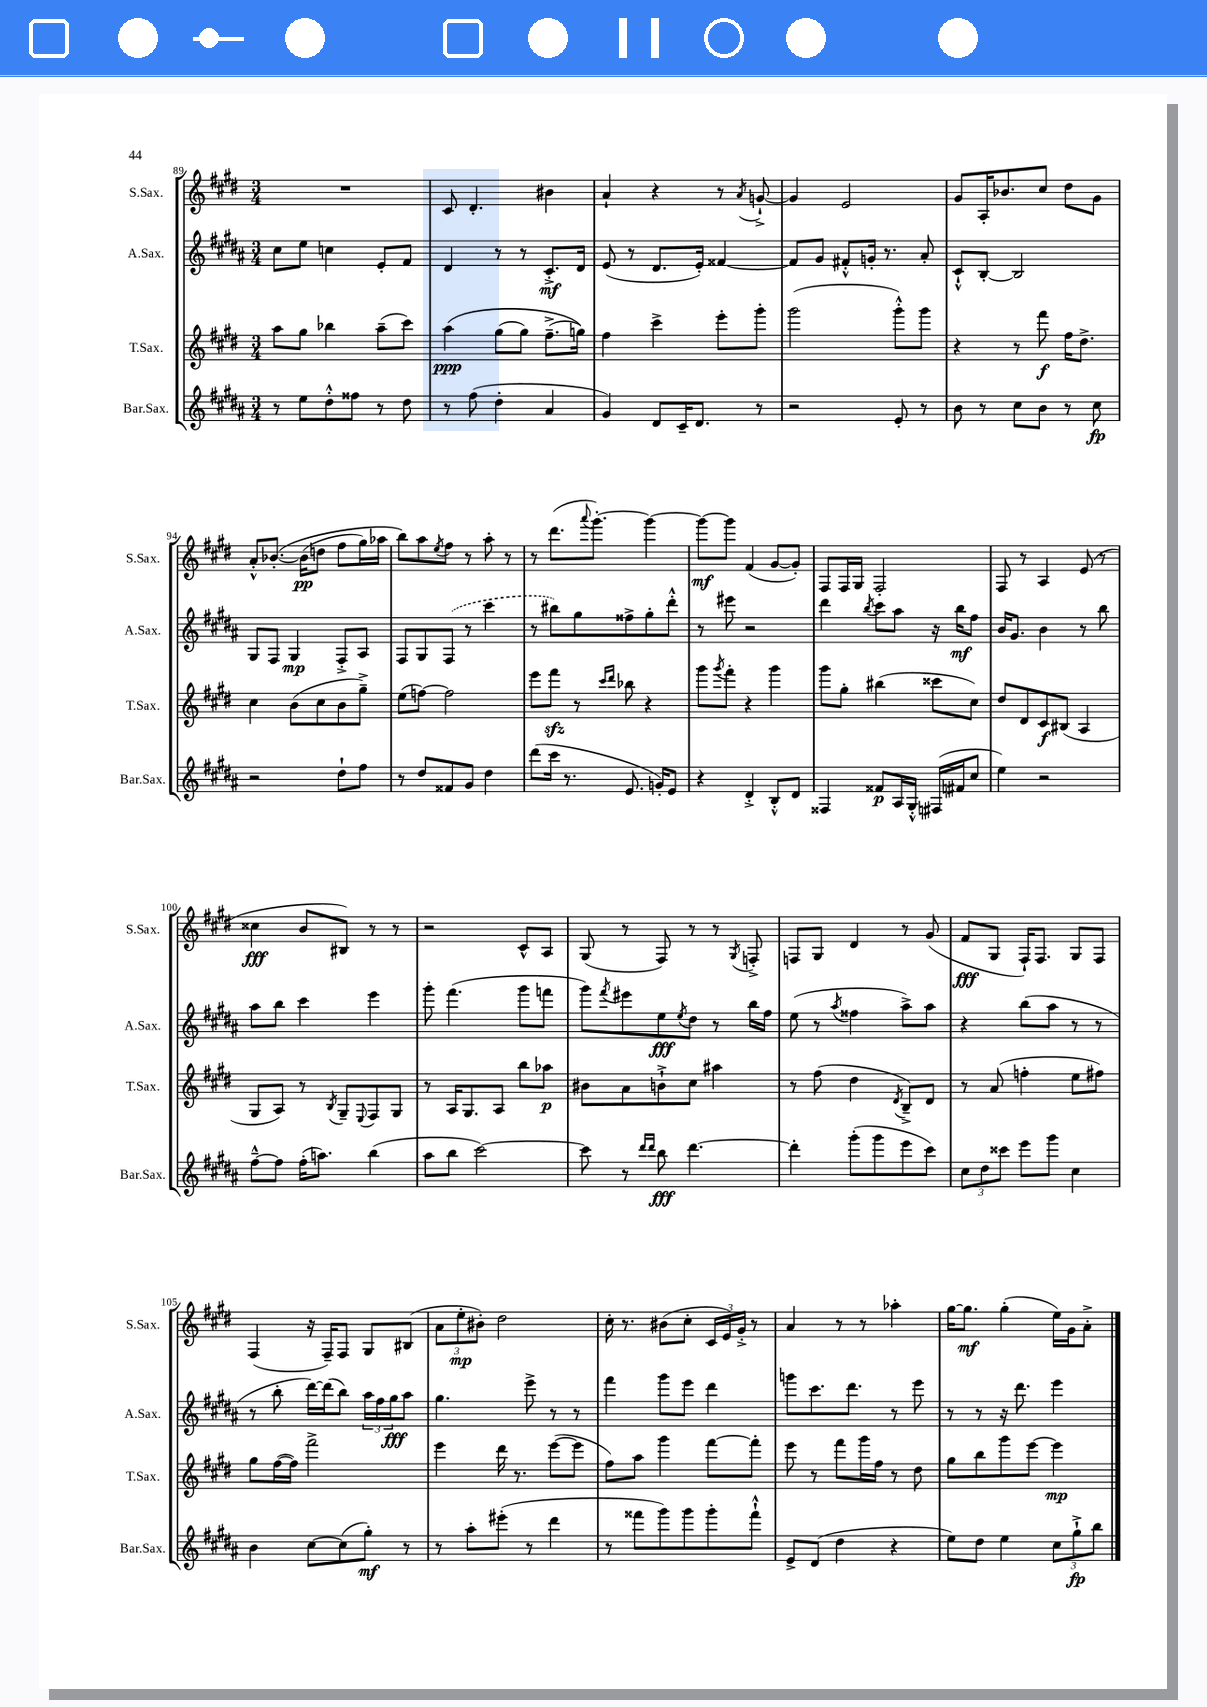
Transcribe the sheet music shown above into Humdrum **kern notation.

**kern	**kern	**kern	**kern
*staff4	*staff3	*staff2	*staff1
*clefG2	*clefG2	*clefG2	*clefG2
*k[f#c#g#d#a#]	*k[f#c#g#d#]	*k[f#c#g#d#a#]	*k[f#c#g#d#]
*M3/4	*M3/4	*M3/4	*M3/4
8r	8aa	8cc#	2.r
8ee	8gg#	8ee	.
8dd#'^^	4bb-	4cc	.
8ff##	.	.	.
8r	(8aa~	8e'	.
8dd#	8ccc#)	8f#	.
=	=	=	=
8r	&(4aa	4d#	8c#
(8ff#	.	.	4.d#'
4dd#'	(8gg#	8r	.
.	8gg#)	8r	.
4a#	(8.ff#~^	8.c#'^	4b#
.	16gg)&)	16d#	.
=	=	=	=
4g#)	4ff#	(8e	4a`
.	.	8r	.
8d#	4ccc#^	8.d#	4r
16c#~	.	.	.
8.d#	.	16e')	.
.	8eee'	[4f##	8r
.	.	.	8qa
8r	8ggg#'	.	[8g`^
=	=	=	=
2r	(2ggg#	8f##]	4g]
.	.	8g#	.
.	.	8f#'^^	2e
.	.	16g'	.
.	.	8.r	.
8e'	8ggg#'^^)	.	.
8r	8ggg#	8a#'	.
=	=	=	=
8b	4r	8c#`^^	8g#
8r	.	[8B'	16A'
.	.	.	8.b-
8cc#	8r	2B]	.
8b	8fff#	.	8cc#
8r	16ff#	.	8dd#
.	8.dd#^	.	.
8cc#	.	.	8g#
=	=	=	=
2r	4cc#	8G#	8a'^^
.	.	8F#	&([8.b-'
.	(8b	4G#	.
.	.	.	(16b-]
.	8cc#	.	8dd
8dd#`	8b	8F#'^	8ff#
8ff#	8gg#~^)	8A#	16gg#)
.	.	.	16aa-
=	=	=	=
8r	(8ee	8F#	8bb&)
8dd#	[8ff)	8G#	8aa
.	.	.	8qee
8f##	2ff]	(8F#	8ff#
8g#	.	8r	8r
4dd#	.	4ccc#	8aa'
.	.	.	8r
=	=	=	=
(8ddd#	8eee	8r	8r
16ccc#	8fff#	8bb#)	(8.ddd#
8.r	.	.	.
.	8r	8gg#	.
.	.	.	8qqaaa
.	.	.	[8.ggg#')
.	16qqccc#	.	.
.	16qqddd#	.	.
8.e	8bb-	8ff##^	.
.	4r	8gg#'	4ggg#_
16g')	.	.	.
8e	.	8ddd#'^^	.
=	=	=	=
4r	8ggg#	8r	8ggg#_
.	8qggg#	.	.
.	8fff#'	8eee#	8ggg#]
4d#'^	4r	2r	(4f#
8B'^^	4ggg#	.	[8g#
8d#	.	.	8g#'])
=	=	=	=
4F##	8ggg#	4ddd#	8F#
.	8gg#'	.	16F#
.	.	.	16G#
.	.	8qbb	.
8f##	(4bb#	8ccc#	2F#'
16A#	.	8aa#	.
16G#'^^	.	.	.
(16F#	8ccc##	16r	.
16f#	.	16bb	.
8cc#	8cc#)	8ff#	.
=	=	=	=
4ee)	8dd#	16b	8F#
.	.	8.g#	.
.	8d#	.	8r
2r	8c#	4b	4A
.	(8B#	.	.
.	4A	8r	(8e
.	.	8bb	8r
=	=	=	=
[8ff#~^^	8G#	8aa#	4cc##
8ff#]	8A)	8bb	.
(16ff#'	8r	4ccc#	8b
8.aa)	.	.	.
.	8qB	.	.
.	8G#~	.	8B#)
.	8qqE	.	.
(4bb	8F#	4eee	8r
.	8G#	.	8r
=	=	=	=
8aa#	8r	8ggg#'	2r
8bb	16A	(4.fff#	.
.	8.G#	.	.
[2ccc#)	.	.	.
.	8A	.	.
.	8bb	8ggg#	8c#^^
.	8aa-	8fff	8A
=	=	=	=
8ccc#]	8b#	8ggg#)	(8G#
.	.	8qfff#	.
8r	8a	8eee#	8r
16qqddd#	.	.	.
16qqddd#	.	.	.
8bb	8b`^	8ee	8F#)
.	.	8qee	.
[4.ddd#	8cc#	8dd#	8r
.	4aa#	8r	8r
.	.	.	8qG#
.	.	16bb	8F'^
.	.	16ff#	.
=	=	=	=
4ddd#']	8r	(8ee	8F
.	(8ff#	8r	8G#
.	.	8qaa#	.
(8ggg#'	4dd#	4ff##	4d#
8ggg#	.	.	.
.	8qd#	.	.
8eee	8B~^)	8aa#^)	8r
8ccc#)	8d#	8aa#	(8g#
=	=	=	=
12cc#	8r	4r	8f#
12dd#	.	.	.
.	(8a	.	8G#
12ccc##	.	.	.
8eee	4ff'	(8bb	16F#`)
.	.	.	8.F#
8ggg#	.	8aa#	.
4cc#	8ee	8r	8G#
.	8ff#)	8r	8F#
=	=	=	=
4b	8gg#	8r	(4F#
.	([16ff#	8bb'	.
.	16ff#])	.	.
[8cc#	2fff#^	[16ddd#)	16r
.	.	(16ddd#]	16F#~)
(8cc#]	.	8bb)	8F#
8gg#')	.	24aa#	8G#
.	.	24ff#	.
.	.	24gg#	.
8r	.	8aa#	(8B#
=	=	=	=
8r	4eee	4.gg#	12a
.	.	.	12ee'
8aa#'	.	.	.
.	.	.	12b#')
(8eee#'	16ddd#	.	2dd#
.	8.r	.	.
8r	.	8eee^	.
4ddd#	([8eee	8r	.
.	8eee]	8r	.
=	=	=	=
8r	8ff#)	4fff#	16cc#'
.	.	.	8.r
8fff##	8aa	.	.
8ggg#)	4ggg#	8ggg#	(8b#
8ggg#	.	8eee	8cc#'
8ggg#'	[8fff#	4ddd#	24c#
.	.	.	24e)
.	.	.	24g#'^
8fff##`^^	8fff#']	.	8r
=	=	=	=
8e^	8eee	8ggg	4a
(8d#	8r	8.ccc#	.
4dd#	8fff#	.	8r
.	.	8.ddd#	.
.	16ggg#	.	8r
.	16ff#	.	.
4r	8r	8r	4aa-'
.	8dd#	8eee	.
=	=	=	=
8ee)	8gg#	8r	[16gg#
.	.	.	8.gg#]
8dd#	8bb	8r	.
4ee	8ggg#	16r	(4gg#'
.	.	8.ddd#	.
.	[8eee	.	.
12cc#	4eee]	4eee	16ee)
.	.	.	16g#
12gg#`^	.	.	.
.	.	.	8a'^
12bb	.	.	.
==	==	==	==
*-	*-	*-	*-
